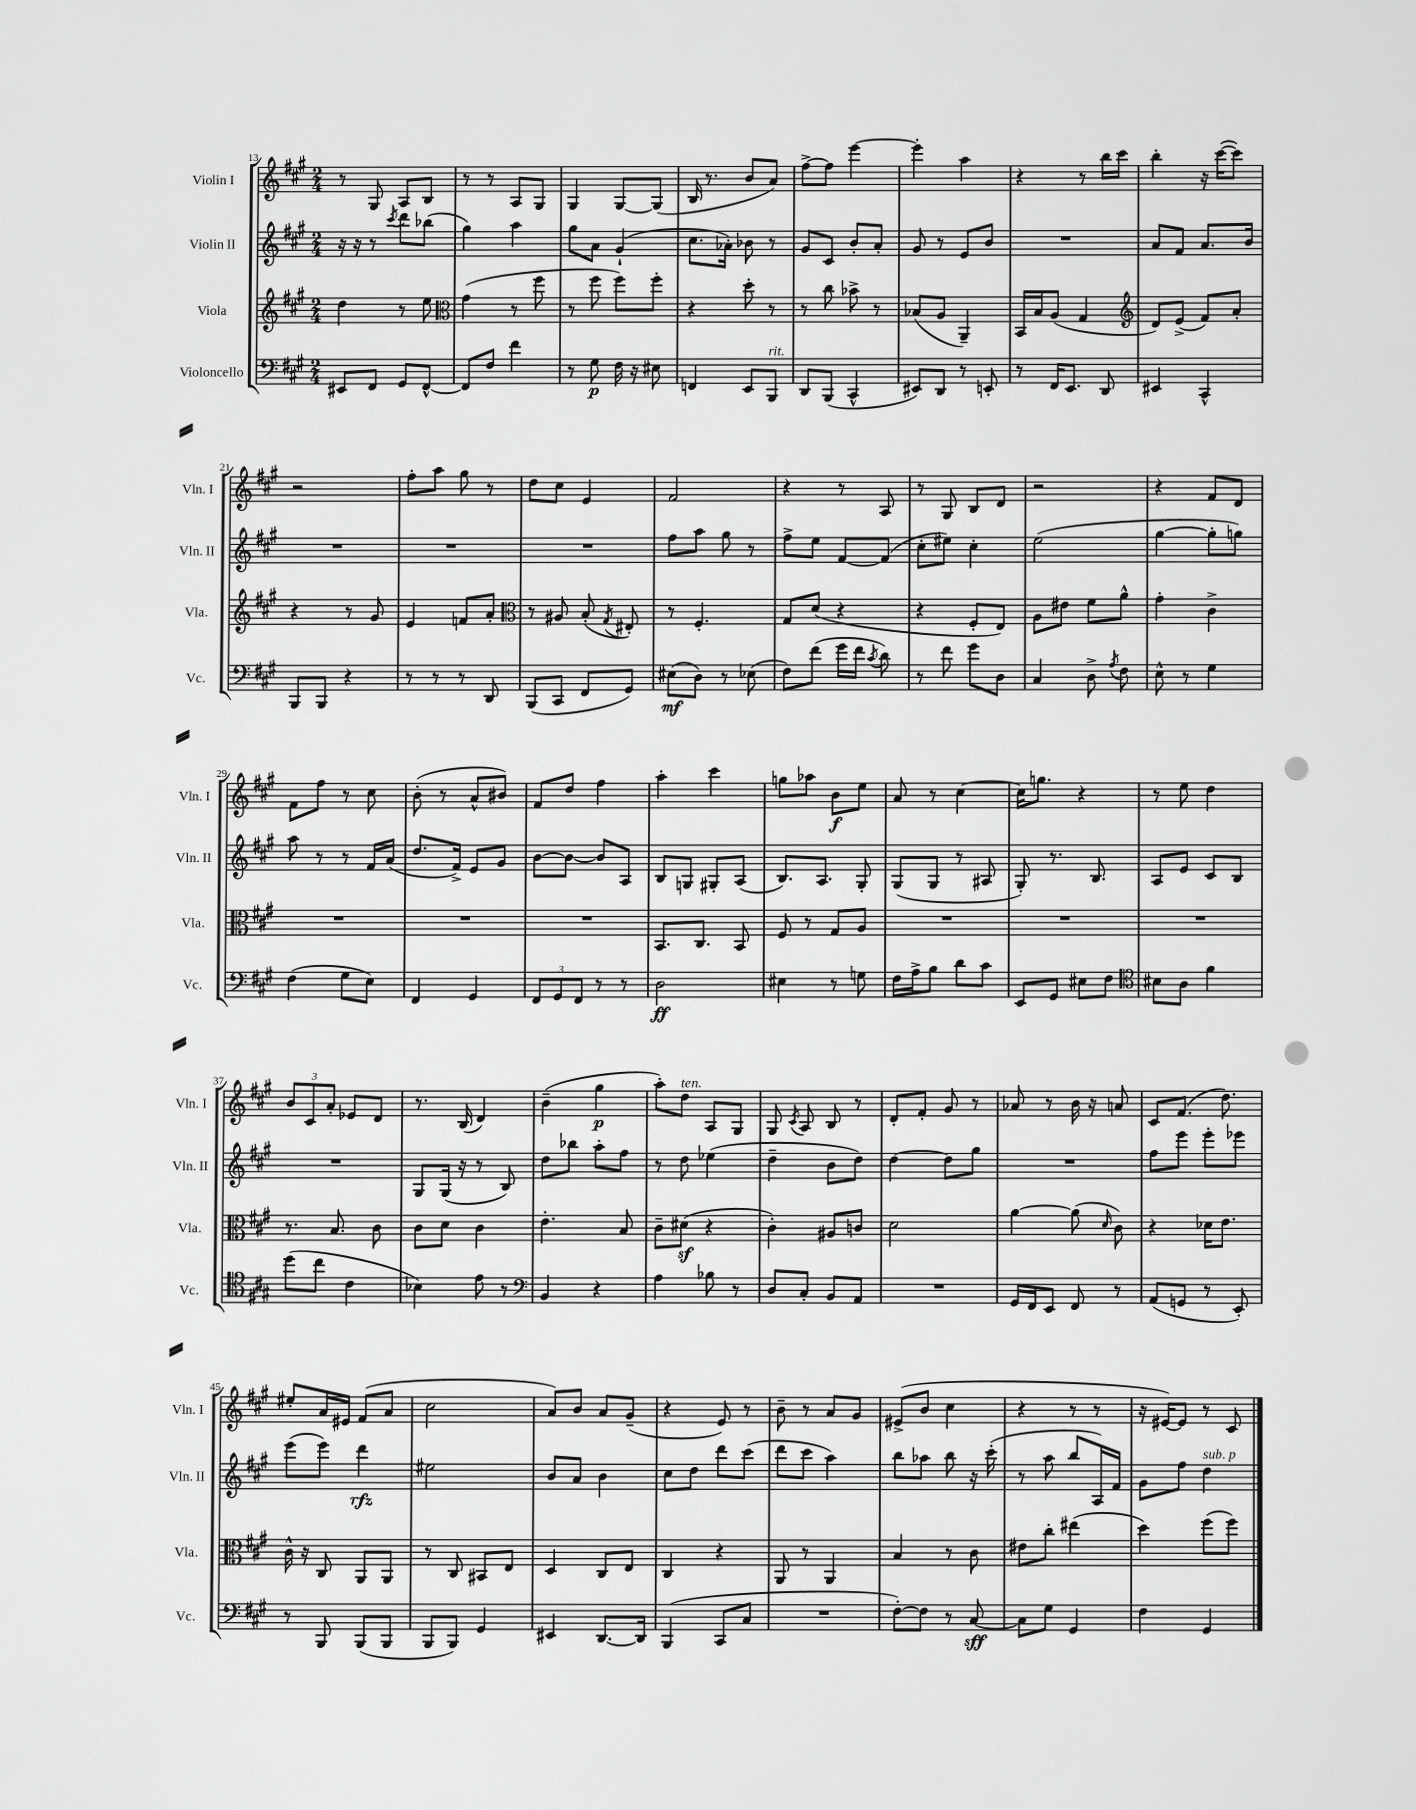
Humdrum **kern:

**kern	**kern	**kern	**kern
*staff4	*staff3	*staff2	*staff1
*clefF4	*clefG2	*clefG2	*clefG2
*k[f#c#g#]	*k[f#c#g#]	*k[f#c#g#]	*k[f#c#g#]
*M2/4	*M2/4	*M2/4	*M2/4
8EE#/L	4dd\	16r	8r
.	.	16r	.
8FF#/J	.	8r	8G#/
.	.	8qccc#/	.
8GG#/L	8r	8ddd\L	8A/L
[8FF#^^/J	8ee\	(8bb-\J	8B/J
=	=	=	=
*	*clefC3	*	*
8FF#/]L	(4g#\	4gg#\)	8r
8F#/J	.	.	8r
4f#\	8r	4aa\	8A/L
.	8ff#\	.	8G#/J
=	=	=	=
8r	8r	8gg#\L	4G#/
8G#\	8ff#\	8a\J	.
16F#\	8ff#\L)	(4g#`/	[8G#/L
16r	.	.	.
8E#\	8ff#'\J	.	(8G#/]J
=	=	=	=
4FF/	4r	8.cc#\L	16B/
.	.	.	8.r
.	.	16a-'\Jk)	.
8EE/L	8dd'\	8b-\	8b/L
8BBB/J	8r	8r	8a/J)
=	=	=	=
8DD/L	8r	8g#/L	[8ff#^\L
(8BBB/J	8cc#\	8c#/J	8ff#\]J
4CC#^^/	8b-^\	8b'/L	[4eee\
.	8r	8a'/J	.
=	=	=	=
8EE#/L)	(8B-/L	8g#/	4eee'\]
8DD/J	8A/J	8r	.
8r	4AA~/)	8e/L	4aa\
8EE'/	.	8b/J	.
=	=	=	=
8r	16BB/LL	2r	4r
.	16B/J	.	.
16FF#/LK	(8A/J	.	.
8.EE/J	.	.	.
.	4G#/	.	8r
8DD/	.	.	16bb\LL
.	.	.	16ccc#\JJ
=	=	=	=
*	*clefG2	*	*
4EE#/	8d/L)	8a/L	4bb'\
.	(8e^/J	8f#/J	.
4CC#^^/	8f#/L)	8.a/L	16r
.	.	.	([16ccc#\LK
.	8a'/J	.	8ccc#\]J)
.	.	16b/Jk	.
=	=	=	=
8BBB/L	4r	2r	2r
8BBB/J	.	.	.
4r	8r	.	.
.	8g#/	.	.
=	=	=	=
8r	4e/	2r	8ff#'\L
8r	.	.	8aa\J
8r	8f/L	.	8gg#\
8DD/	8a'/J	.	8r
=	=	=	=
*	*clefC3	*	*
(8BBB/L	8r	2r	8dd\L
8CC#/J	8A#/	.	8cc#\J
8FF#/L	(8B'/	.	4e/
.	8qG#/	.	.
8GG#/J)	8E#'/)	.	.
=	=	=	=
(8E#\L	8r	8ff#\L	2f#/
8D\J)	4.F#'/	8aa\J	.
8r	.	8gg#\	.
(8E-\	.	8r	.
=	=	=	=
8F#\L)	8G#/L	8ff#^\L	4r
(8f#\J	(8d/J	8ee\J	.
16g#\LL	4r	[8f#/L	8r
16f#\JJ	.	.	.
8qc#/	.	.	.
8d\)	.	(8f#/]J	8A/
=	=	=	=
8r	4r	8cc#'\L	8r
8f#\	.	8ee#\J)	8G#/
8g#\L	8F#'/L	4cc#'\	8B/L
8D\J	8E/J)	.	8d/J
=	=	=	=
4C#/	8A\L	(2ee\	2r
.	8e#\J	.	.
8D^\	8f#\L	.	.
8qA/	.	.	.
8F#\	8a^^\J	.	.
=	=	=	=
8E^^\	4g#'\	[4gg#\	4r
8r	.	.	.
4G#\	4c#^\	8gg#'\]L	8f#/L
.	.	8gg\J)	8d/J
=	=	=	=
(4F#\	2r	8aa\	8f#\L
.	.	8r	8ff#\J
8G#\L	.	8r	8r
8E\J)	.	16f#/LL	8cc#\
.	.	(16a/JJ	.
=	=	=	=
4FF#/	2r	8.dd/L	(8b'\
.	.	.	8r
.	.	16f#^/Jk)	.
4GG#/	.	8e/L	8a^^/L
.	.	8g#/J	8b#/J)
=	=	=	=
12FF#/L	2r	[8b\L	8f#/L
12GG#/	.	.	.
.	.	8b\_J	8dd/J
12FF#/J	.	.	.
8r	.	8b/]L	4ff#\
8r	.	8A/J	.
=	=	=	=
2D\	8.BB/L	8B/L	4aa'\
.	.	8G/J	.
.	8.C#/J	.	.
.	.	8G#'/L	4ccc#\
.	8BB/	(8A/J	.
=	=	=	=
4E#\	8F#/	8.B/L)	8gg\L
.	8r	.	8aa-\J
.	.	8.A/J	.
8r	8G#/L	.	8b\L
8G\	8A/J	8G#'/	8ee\J
=	=	=	=
16F#\LL	2r	(8G#/L	8a/
16A^\J	.	.	.
8B\J	.	8G#/J	8r
8d\L	.	8r	[4cc#\
8c#\J	.	8A#/	.
=	=	=	=
8EE/L	2r	8G#'/)	16cc#\]LK
.	.	.	8.gg\J
8GG#/J	.	8.r	.
8E#\L	.	.	4r
.	.	8.B/	.
8F#\J	.	.	.
=	=	=	=
*clefC4	*	*	*
8B#\L	2r	8A/L	8r
8A\J	.	8e/J	8ee\
4f#\	.	8c#/L	4dd\
.	.	8B/J	.
=	=	=	=
(8dd\L	8.r	2r	12b/L
.	.	.	12c#/
8cc#\J	.	.	.
.	.	.	12a'/J
.	8.B/	.	.
4c#\	.	.	8e-/L
.	8c#\	.	8d/J
=	=	=	=
4B-\)	8c#\L	8G#/L	8.r
.	8d\J	(16G#/Jk	.
.	.	16r	(16B/
8e\	4c#\	8r	4d/)
8r	.	8B/)	.
=	=	=	=
*clefF4	*	*	*
4BB/	4.e'\	8dd\L	(4b~\
.	.	8bb-\J	.
4r	.	8aa'\L	4gg#\
.	8B/	8ff#\J	.
=	=	=	=
4A\	8c#~\L	8r	8aa'\L)
.	(8d#\J	8dd\	8dd\J
8B-\	4r	(4ee-\	8A/L
8r	.	.	8G#/J
=	=	=	=
8D/L	4c#'\)	4dd~\	8G#/
.	.	.	8qc#/
8C#'/J	.	.	8A/
8BB/L	8A#/L	8b\L	8B/
8AA/J	8c/J	8dd\J)	8r
=	=	=	=
2r	2d\	[4dd\	8d'/L
.	.	.	8f#'/J
.	.	8dd\]L	8g#/
.	.	8gg#\J	8r
=	=	=	=
16GG#/LL	[4a\	2r	8a-/
16FF#/J	.	.	.
8EE/J	.	.	8r
8FF#/	(8a\]	.	16b\
.	.	.	16r
.	16qqd/	.	.
8r	8c#\)	.	8a/
=	=	=	=
(8AA/L	4r	8ff#\L	8c#/L
8GG/J	.	8eee\J	(8.f#/J
8r	16d-\LK	8eee'\L	.
.	8.e\J	.	8.dd\)
8EE'/)	.	8eee-\J	.
=	=	=	=
8r	16c#^^\	(8eee\L	8ee#'/L
.	16r	.	.
8BBB/	8C#/	8eee\J)	16a/L
.	.	.	16e#/JJ
(8BBB/L	8AA/L	4ddd\	(8f#/L
8BBB/J	8AA/J	.	8a/J
=	=	=	=
8BBB/L	8r	2ee#\	2cc#\
8BBB/J)	8C#/	.	.
4GG#/	8BB#/L	.	.
.	8E/J	.	.
=	=	=	=
4EE#/	4D/	8b/L	8a/L)
.	.	8a/J	8b/J
[8.DD/L	8C#/L	4b\	8a/L
.	8E/J	.	(8g#~/J
16DD/]Jk	.	.	.
=	=	=	=
(4BBB/	4C#/	8cc#\L	4r
.	.	8dd\J	.
8CC#/L	4r	8ddd\L	8e/)
8C#/J	.	(8ccc#\J	8r
=	=	=	=
2r	8AA/	8ddd\L	8b~\
.	8r	8ccc#\J	8r
.	4AA/	4aa\)	8a/L
.	.	.	8g#/J
=	=	=	=
[8F#'\L)	4B/	8bb\L	(8e#^/L
8F#\]J	.	8aa-\J	8b/J
8r	8r	8bb\	4cc#\
[8C#/	8c#\	16r	.
.	.	(16ccc#'\	.
=	=	=	=
8C#\]L	8e#\L	8r	4r
8G#\J	8cc#'\J	8aa\	.
4GG#/	(4ee#\	8bb/L	8r
.	.	16A/L)	8r
.	.	16f#/JJ	.
=	=	=	=
4F#\	4dd\)	8g#\L	16r
.	.	.	[16e#/LK)
.	.	8ff#\J	8e#/]J
4GG#/	(8ff#\L	4dd\	8r
.	8ff#\J)	.	8c#/
==	==	==	==
*-	*-	*-	*-
